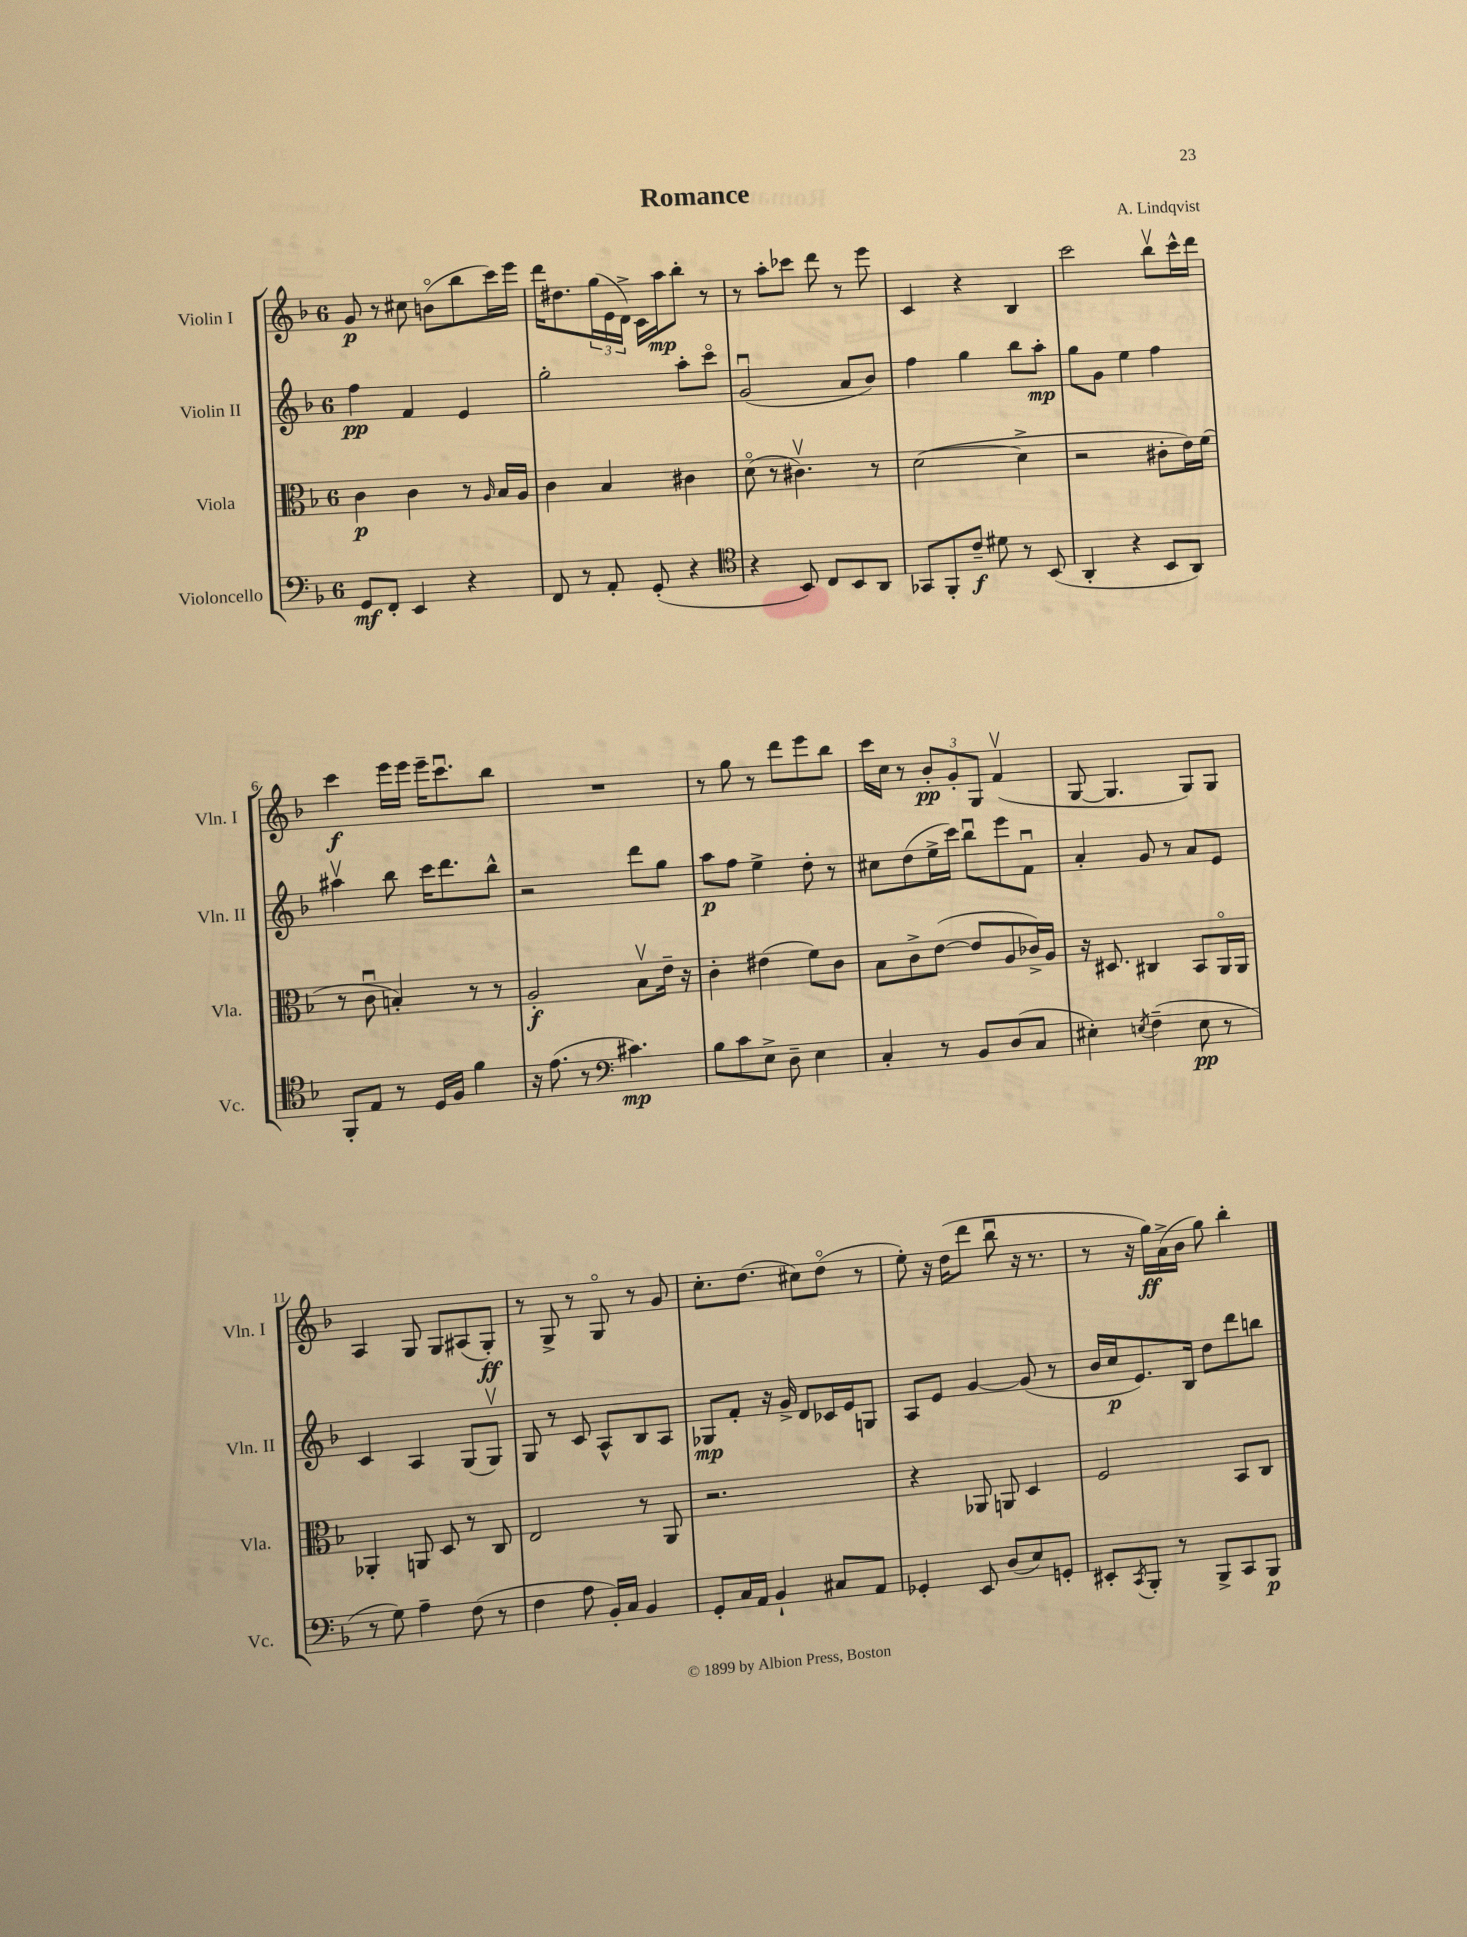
\header { title = "Romance" composer = "A. Lindqvist" }
<<
\new StaffGroup <<
\new Staff = "s0" \with { instrumentName = "Violin I" shortInstrumentName = "Vln. I" } {
    \clef treble \key f \major \once \override Staff.TimeSignature.style = #'single-digit \time 6/8
    g'8\p r8 cis''8 b'8\flageolet( bes''8 c'''16) e'''16 |
    d'''16 dis''8. \tuplet 3/2 { g''16( e'16 d'16->) } c'16 a''16\mp bes''8-. r8 |
    r8 a''8-. ces'''8 d'''8 r8 e'''8 |
    c'4 r4 bes4 |
    c'''2 bes''8\upbow c'''16-^ d'''16 |
    c'''4\f e'''16 e'''16 e'''16-- c'''8.\downbow bes''8 |
    R2. |
    r8 g''8 r8 d'''8 e'''8 bes''8 |
    c'''16 c''16 r8 \tuplet 3/2 { bes'8-.\pp g'8-. g8 } f'4\upbow( |
    g8~ g4. g8) g8 |
    a4 g8 g8 ais8( g8-.\ff) |
    r8 g8-> r8 g8\flageolet r8 g'8 |
    c''8.-. d''8.( cis''8) d''8\flageolet( r8 |
    e''8-.) r16 d''16( d'''8 bes''8\downbow r16 r8. |
    r8 r16 g''16\ff) a'16->( bes'16 g''8) bes''4-. \bar "|." |
}
\new Staff = "s1" \with { instrumentName = "Violin II" shortInstrumentName = "Vln. II" } {
    \clef treble \key f \major \once \override Staff.TimeSignature.style = #'single-digit \time 6/8
    f''4\pp f'4 e'4 |
    g''2-. a''8-. c'''8\flageolet |
    g'2\downbow( a'8 bes'8) |
    f''4 g''4 bes''8 a''8-.\mp |
    g''8 g'8 e''4 f''4 |
    ais''4\upbow bes''8 c'''16 d'''8. bes''8-^ |
    r2 d'''8 g''8 |
    a''8\p f''8 e''4-> d''8-. r8 |
    cis''8 d''8( e''16-> c'''16) bes''8\downbow e'''8 f'8\downbow |
    a'4-. g'8 r8 a'8 e'8 |
    c'4 a4 g8( g8\upbow) |
    g8 r8 c'8 a8-^ bes8 a8 |
    ges8\mp f'8-. r16 g'16-> d'8 ces'16 e'16 g8 |
    a8 e'8 g'4~ g'8( r8 |
    bes'16 c''16\p e'8.) bes16 d''8 d'''8 b''8 \bar "|." |
}
\new Staff = "s2" \with { instrumentName = "Viola" shortInstrumentName = "Vla." } {
    \clef alto \key f \major \once \override Staff.TimeSignature.style = #'single-digit \time 6/8
    c'4\p c'4 r8 \grace { a16 } bes16 a16 |
    c'4 bes4 cis'4 |
    d'8\flageolet( r8 cis'4.\upbow) r8 |
    d'2~( d'4-> |
    r2 cis'8-. e'16) f'16( |
    r8 c'8\downbow b4-.) r8 r8 |
    a2-.\f bes8\upbow e'16-- r16 |
    c'4-. eis'4( f'8) c'8 |
    bes8 c'8-> e'8~( e'8 a8 ces'16->) a16 |
    r16 dis8. cis4 bes,8 a,16\flageolet a,16 |
    aes,4-. a,8 d8 r8 c8 |
    e2 r8 a,8 |
    r2. |
    r4 aes,8 a,8 d4 |
    f2 bes,8 c8 \bar "|." |
}
\new Staff = "s3" \with { instrumentName = "Violoncello" shortInstrumentName = "Vc." } {
    \clef bass \key f \major \once \override Staff.TimeSignature.style = #'single-digit \time 6/8
    g,8\mf f,8-. e,4 r4 |
    f,8 r8 a,8-. g,8-.( r4 |
    \clef tenor r4 bes,8) c8 bes,8 a,8 |
    ges,8 f,8-. c'8--\f dis'8 r8 bes,8( |
    a,4-. r4 bes,8 a,8) |
    f,8-. e8 r8 d16 f16 f'4 |
    r16 e'8.( r8 \clef bass cis'4.\mp) |
    bes8 c'8 e8-> d8-- e4 |
    c4-. r8 bes,8 d8( c8 |
    eis4-.) \acciaccatura { e8 } f4--( e8\pp r8 |
    r8 g8) a4-- f8( r8 |
    f4 a8 bes,16-.) c16 bes,4 |
    g,8-. c16 a,16 bes,4-! cis8 a,8 |
    ges,4-. e,8 d8( e8) g,8-. |
    eis,8-. \acciaccatura { c,8 } bes,,8-. r8 bes,,8-> c,8 bes,,8\p \bar "|." |
}
>>
>>
